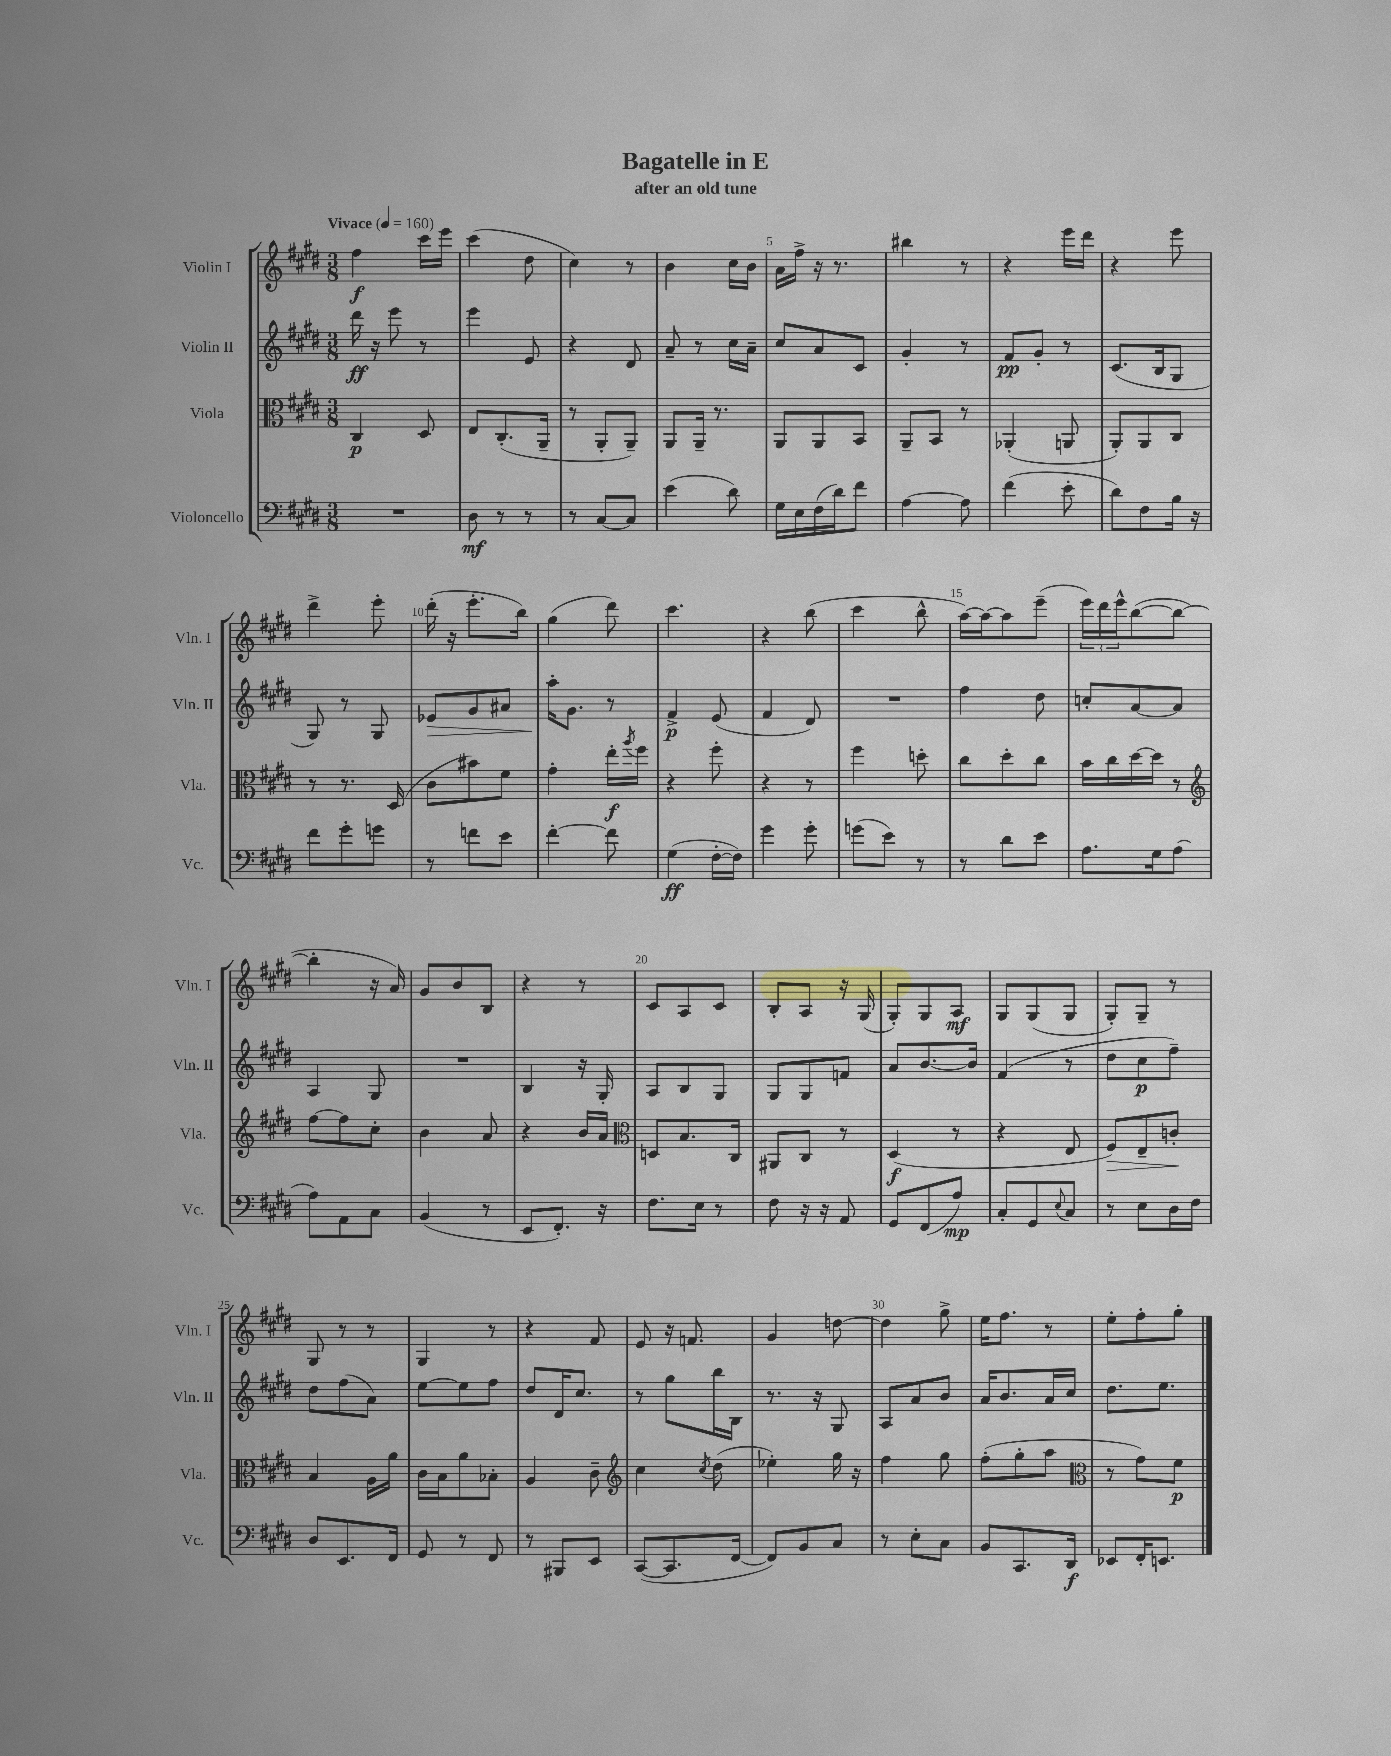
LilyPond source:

\header { title = "Bagatelle in E" subtitle = "after an old tune" }
<<
\new StaffGroup <<
\new Staff = "s0" \with { instrumentName = "Violin I" shortInstrumentName = "Vln. I" } {
    \clef treble \key e \major \numericTimeSignature \time 3/8 \tempo "Vivace" 4 = 160
    fis''4\f cis'''16 e'''16 |
    cis'''4( dis''8 |
    cis''4) r8 |
    b'4 cis''16 b'16 |
    a'16 fis''16-> r16 r8. |
    bis''4 r8 |
    r4 e'''16 dis'''16 |
    r4 e'''8 |
    dis'''4-> e'''8-. |
    dis'''16-.( r16 e'''8.-. b''16) |
    gis''4( dis'''8) |
    cis'''4. |
    r4 b''8( |
    cis'''4 b''8-^ |
    a''16~) a''16~ a''8 e'''8--( |
    \tuplet 3/2 { e'''16) dis'''16 e'''16-^ } b''8~( b''8~ |
    b''4-. r16 a'16) |
    gis'8 b'8 b8 |
    r4 r8 |
    cis'8 a8 cis'8 |
    b8-. a8 r16 gis16( |
    gis8-.) gis8 a8\mf |
    gis8 gis8( gis8 |
    gis8-.) gis8-- r8 |
    gis8 r8 r8 |
    gis4 r8 |
    r4 fis'8 |
    e'8 r16 f'8. |
    gis'4 d''8~ |
    d''4 gis''8-> |
    e''16 fis''8. r8 |
    e''8-. fis''8-. gis''8-. \bar "|." |
}
\new Staff = "s1" \with { instrumentName = "Violin II" shortInstrumentName = "Vln. II" } {
    \clef treble \key e \major \numericTimeSignature \time 3/8
    dis'''16\ff r16 e'''8 r8 |
    e'''4 e'8 |
    r4 dis'8 |
    a'8-- r8 cis''16 a'16-- |
    cis''8 a'8 cis'8 |
    gis'4-. r8 |
    fis'8\pp gis'8-. r8 |
    cis'8.( b16 gis8 |
    gis8) r8 gis8 |
    ees'8\> gis'8 ais'8 |
    a''16-.\! gis'8. r8 |
    fis'4->\p e'8( |
    fis'4 dis'8) |
    R4. |
    fis''4 dis''8 |
    c''8-. a'8~ a'8 |
    a4 gis8 |
    R4. |
    b4 r16 gis16-. |
    a8 b8 gis8 |
    gis8 gis8 f'8 |
    a'8 b'8.~ b'16 |
    fis'4( r8 |
    dis''8 cis''8\p fis''8--) |
    dis''8 fis''8( a'8) |
    e''8~ e''8 fis''8 |
    dis''8 dis'16 cis''8. |
    r8 gis''8 b''16 b16 |
    r8. r16 gis8 |
    a8 a'8 b'8 |
    a'16 b'8. a'16 cis''16 |
    dis''8. e''8. \bar "|." |
}
\new Staff = "s2" \with { instrumentName = "Viola" shortInstrumentName = "Vla." } {
    \clef alto \key e \major \numericTimeSignature \time 3/8
    cis4\p dis8 |
    e8 cis8.-.( a,16-- |
    r8 a,8-. a,8--) |
    a,8 a,16-- r8. |
    a,8 a,8 b,8 |
    a,8-- b,8 r8 |
    aes,4-.( a,8 |
    a,8-.) a,8 cis8 |
    r8 r8. dis16( |
    cis'8 bis'8) fis'8 |
    gis'4-. e''16-.\f \acciaccatura { a''8 } fis''16 |
    r4 fis''8-. |
    r4 r8 |
    fis''4 d''8-. |
    cis''8 dis''8-. cis''8 |
    b'16 cis''16 dis''16~ dis''16 r8 |
    \clef treble fis''8~ fis''8 cis''8-. |
    b'4 a'8 |
    r4 b'16 a'16 |
    \clef alto d8 b8. cis16 |
    ais,8 cis8 r8 |
    dis4\f( r8 |
    r4 e8 |
    fis8\>) e8-- c'8-.\! |
    b4 a16 a'16 |
    cis'16 b16 a'8 bes8-. |
    a4 cis'8-- |
    \clef treble cis''4 \acciaccatura { cis''8 } dis''8( |
    ees''4-.) gis''16 r16 |
    fis''4 gis''8 |
    fis''8-.( gis''8-. a''8 |
    \clef alto r8 gis'8) fis'8\p \bar "|." |
}
\new Staff = "s3" \with { instrumentName = "Violoncello" shortInstrumentName = "Vc." } {
    \clef bass \key e \major \numericTimeSignature \time 3/8
    R4. |
    dis8\mf r8 r8 |
    r8 cis8~ cis8 |
    e'4( dis'8) |
    gis16 e16 fis16( dis'16) fis'8 |
    a4~ a8 |
    fis'4( e'8-. |
    dis'8) fis8 b16 r16 |
    fis'8 gis'8-. g'8 |
    r8 f'8 e'8 |
    fis'4~-. fis'8 |
    gis4\ff( fis16~-. fis16) |
    gis'4 gis'8-. |
    g'8( e'8) r8 |
    r8 dis'8 e'8 |
    a8. gis16 a8( |
    a8) a,8 cis8 |
    b,4( r8 |
    e,8 fis,8.-.) r16 |
    fis8. e16 r8 |
    fis8 r16 r16 a,8 |
    gis,8 fis,8( a8\mp) |
    cis8-. gis,8 \appoggiatura { e8 } cis8 |
    r8 e8 dis16 fis16 |
    dis8 e,8. fis,16 |
    gis,8 r8 fis,8 |
    r8 bis,,8 e,8 |
    cis,8~( cis,8. fis,16~ |
    fis,8) b,8 cis8 |
    r8 e8-. cis8 |
    b,8 cis,8. dis,16\f |
    ees,8 fis,16-. e,8. \bar "|." |
}
>>
>>
\layout { \context { \Score \override BarNumber.break-visibility = ##(#f #t #t) barNumberVisibility = #(every-nth-bar-number-visible 5) } }
